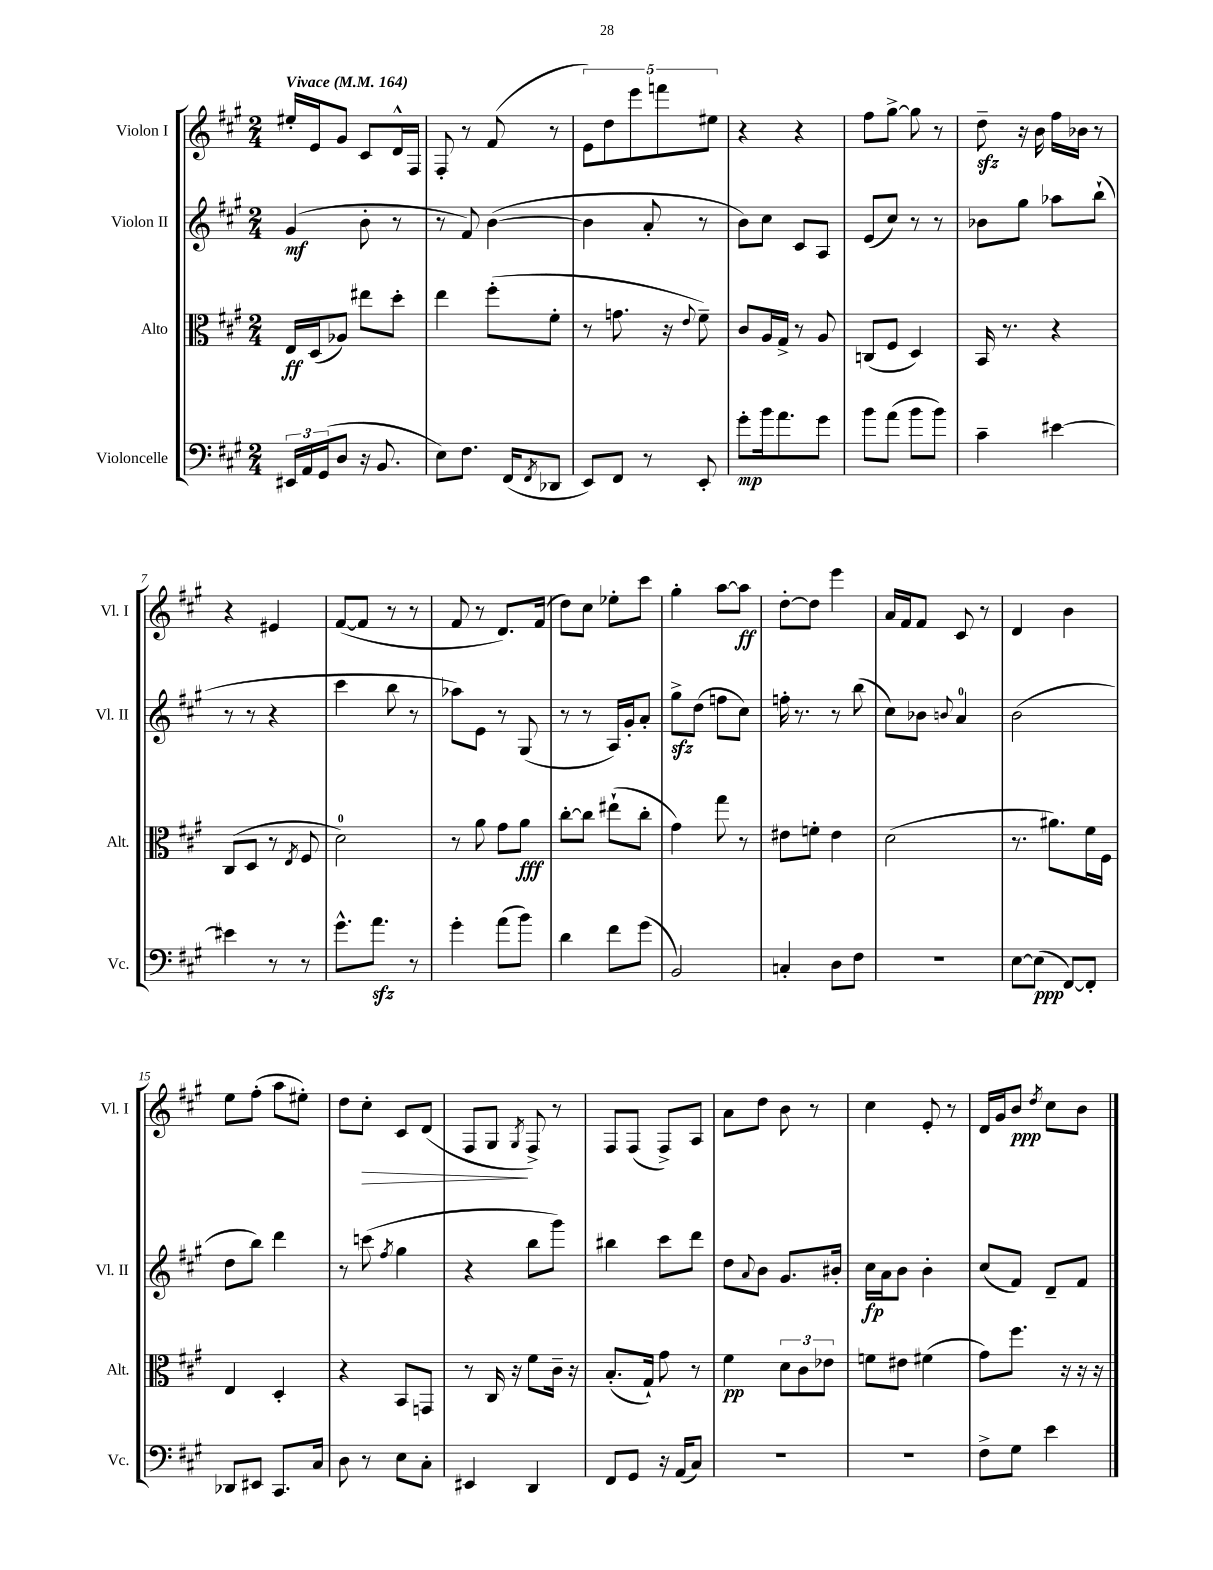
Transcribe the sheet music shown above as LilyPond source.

<<
\new StaffGroup <<
\new Staff = "s0" \with { instrumentName = "Violon I" shortInstrumentName = "Vl. I" } {
    \clef treble \key a \major \numericTimeSignature \time 2/4 \tempo "Vivace" 4 = 164
    eis''16-. e'16 gis'8 cis'8 d'16-^ fis16 |
    fis8-. r8 fis'8( r8 |
    \tuplet 5/4 { e'8) d''8 e'''8 f'''8 eis''8 } |
    r4 r4 |
    fis''8 gis''8~-> gis''8 r8 |
    d''8--\sfz r16 b'16 fis''16 bes'16 r8 |
    r4 eis'4 |
    fis'8~( fis'8 r8 r8 |
    fis'8 r8 d'8.) fis'16( |
    d''8) cis''8 ees''8-. cis'''8 |
    gis''4-. a''8~ a''8\ff |
    d''8~-. d''8 e'''4 |
    a'16 fis'16 fis'8 cis'8 r8 |
    d'4 b'4 |
    e''8 fis''8-.( a''8 eis''8-.) |
    d''8 cis''8-.\> cis'8 d'8( |
    fis8 gis8\! \acciaccatura { gis8 } fis8->) r8 |
    fis8 fis8( fis8->) a8 |
    a'8 d''8 b'8 r8 |
    cis''4 e'8-. r8 |
    d'16 gis'16 b'8\ppp \acciaccatura { d''8 } cis''8 b'8 \bar "|." |
}
\new Staff = "s1" \with { instrumentName = "Violon II" shortInstrumentName = "Vl. II" } {
    \clef treble \key a \major \numericTimeSignature \time 2/4
    gis'4\mf( b'8-. r8 |
    r8 fis'8) b'4~( |
    b'4 a'8-. r8 |
    b'8) cis''8 cis'8 a8 |
    e'8( cis''8) r8 r8 |
    bes'8 gis''8 aes''8 b''8-!( |
    r8 r8 r4 |
    cis'''4 b''8 r8 |
    aes''8) e'8 r8 gis8( |
    r8 r8 a16) gis'16-. a'8-. |
    gis''8->\sfz d''8( f''8 cis''8) |
    f''16-. r8. r8 b''8( |
    cis''8) bes'8 \appoggiatura { b'8 } a'4-0 |
    b'2( |
    d''8 b''8) d'''4 |
    r8 c'''8( \acciaccatura { fis''8 } gis''4 |
    r4 b''8 gis'''8) |
    bis''4 cis'''8 d'''8 |
    d''8 \appoggiatura { a'8 } b'8 gis'8. bis'16-. |
    cis''16\fp a'16 b'8 b'4-. |
    cis''8( fis'8) d'8-- fis'8 \bar "|." |
}
\new Staff = "s2" \with { instrumentName = "Alto" shortInstrumentName = "Alt." } {
    \clef alto \key a \major \numericTimeSignature \time 2/4
    e16\ff d16( aes8) eis''8 d''8-. |
    e''4 fis''8-.( fis'8-. |
    r8 g'8. r16 \appoggiatura { e'8 } fis'8--) |
    cis'8 a16 gis16-> r8 a8 |
    c8( fis8 d4) |
    b,16 r8. r4 |
    cis8( d8 r8 \acciaccatura { e8 } fis8 |
    d'2-0) |
    r8 a'8 gis'8 a'8\fff |
    cis''8~-. cis''8 eis''8-!( cis''8-. |
    gis'4) gis''8 r8 |
    eis'8 f'8-. eis'4 |
    d'2( |
    r8. ais'8.) fis'16 fis16 |
    e4 d4-. |
    r4 b,8 g,8 |
    r8 cis16 r16 fis'8 cis'16-- r16 |
    b8.-.( gis16-!) gis'8 r8 |
    fis'4\pp \tuplet 3/2 { d'8 cis'8 ees'8 } |
    f'8 eis'8 fis'4( |
    gis'8) fis''8. r16 r16 r16 \bar "|." |
}
\new Staff = "s3" \with { instrumentName = "Violoncelle" shortInstrumentName = "Vc." } {
    \clef bass \key a \major \numericTimeSignature \time 2/4
    \tuplet 3/2 { eis,16 a,16 gis,16( } d8 r16 b,8. |
    e8) fis8. fis,16( \acciaccatura { fis,8 } des,8 |
    e,8) fis,8 r8 e,8-. |
    gis'8-.\mp b'16 a'8. gis'8 |
    b'8 a'8( b'8 b'8) |
    cis'4-- eis'4~ |
    eis'4 r8 r8 |
    gis'8.-^ a'8.\sfz r8 |
    gis'4-. a'8( b'8) |
    d'4 fis'8 gis'8( |
    b,2) |
    c4-. d8 fis8 |
    R2 |
    e8~ e8\ppp( fis,8~) fis,8-. |
    des,8 eis,8 cis,8. cis16 |
    d8 r8 e8 cis8-. |
    eis,4 d,4 |
    fis,8 gis,8 r16 a,16( cis8) |
    r2 |
    R2 |
    fis8-> gis8 e'4 \bar "|." |
}
>>
>>
